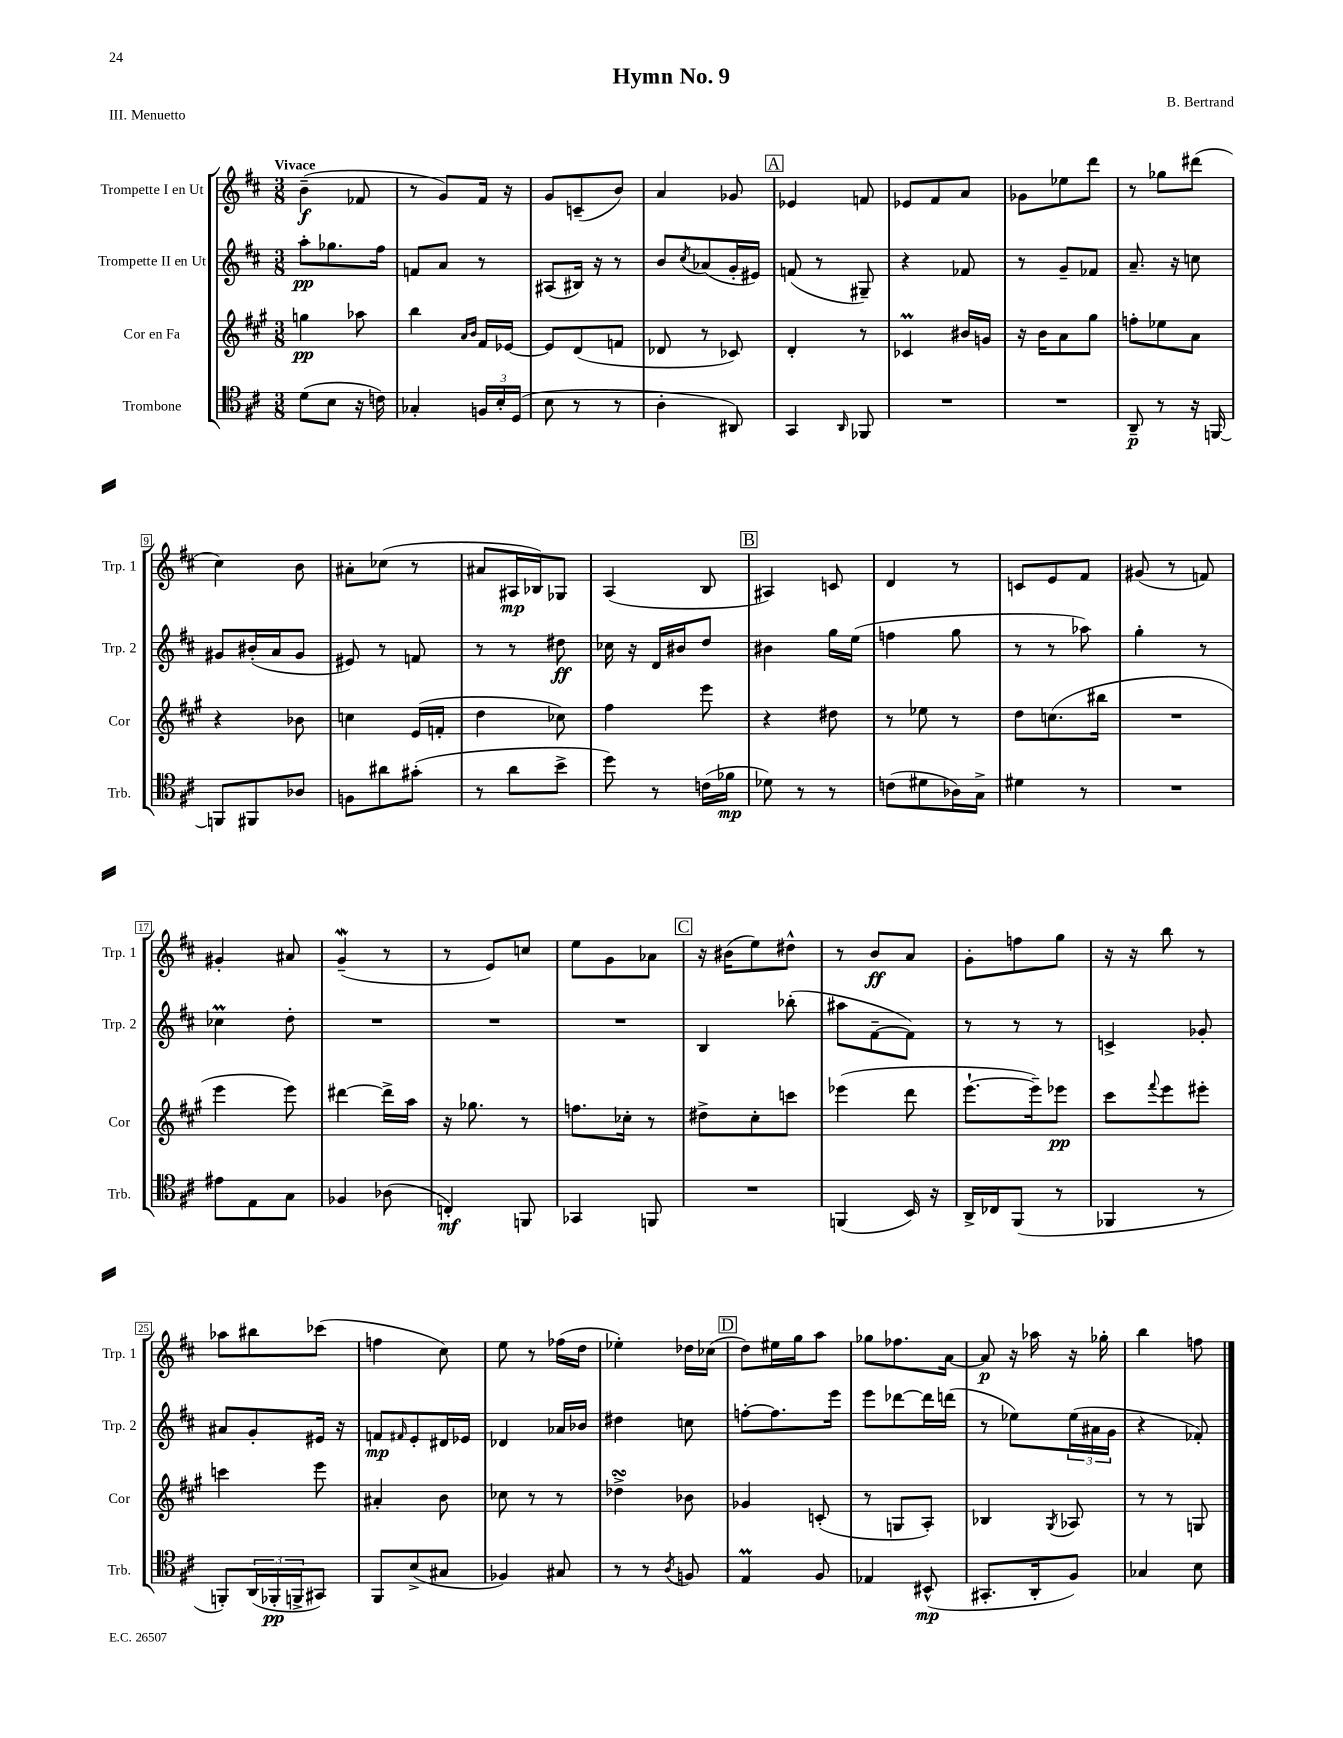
\header { title = "Hymn No. 9" composer = "B. Bertrand" piece = "III. Menuetto" }
<<
\new StaffGroup <<
\new Staff = "s0" \with { instrumentName = "Trompette I en Ut" shortInstrumentName = "Trp. 1" } {
    \clef treble \key d \major \numericTimeSignature \time 3/8 \tempo "Vivace"
    b'4--\f( fes'8 |
    r8 g'8) fis'16 r16 |
    g'8 c'8--( b'8) |
    a'4 ges'8 |
    \mark \markup { \box "A" } ees'4 f'8 |
    ees'8 fis'8 a'8 |
    ges'8 ees''8 d'''8 |
    r8 ges''8 dis'''8( |
    cis''4) b'8 |
    ais'8-. ces''8( r8 |
    ais'8 ais16\mp bes16) ges8 |
    a4( b8 |
    \mark \markup { \box "B" } ais4) c'8 |
    d'4 r8 |
    c'8 e'8 fis'8 |
    gis'8( r8 f'8) |
    gis'4-. ais'8 |
    g'4--\mordent( r8 |
    r8 e'8) c''8 |
    e''8 g'8 aes'8 |
    \mark \markup { \box "C" } r16 bis'16( e''8) dis''8-^ |
    r8 b'8\ff a'8 |
    g'8-. f''8 g''8 |
    r16 r16 b''8 r8 |
    aes''8 bis''8 ces'''8( |
    f''4 cis''8) |
    e''8 r8 fes''16( d''16 |
    ees''4-.) des''16 ces''16( |
    \mark \markup { \box "D" } d''8) eis''16 g''16 a''8 |
    ges''8 fes''8. a'16~ |
    a'8\p r16 aes''16 r16 ges''16-. |
    b''4 f''8 \bar "|." |
}
\new Staff = "s1" \with { instrumentName = "Trompette II en Ut" shortInstrumentName = "Trp. 2" } {
    \clef treble \key d \major \numericTimeSignature \time 3/8
    a''8-.\pp ges''8. fis''16 |
    f'8 a'8 r8 |
    ais8( bis16) r16 r8 |
    b'8 \acciaccatura { cis''8 } aes'8( g'16-. eis'16) |
    \mark \markup { \box "A" } f'8( r8 gis8--) |
    r4 fes'8 |
    r8 g'8-- fes'8 |
    a'8.-- r16 c''8 |
    gis'8 bis'16-.( a'16 gis'8 |
    eis'8) r8 f'8 |
    r8 r8 dis''8\ff |
    ces''16 r16 d'16 bis'16 d''8 |
    \mark \markup { \box "B" } bis'4 g''16 e''16( |
    f''4 g''8 |
    r8 r8 aes''8) |
    g''4-. r8 |
    ces''4\prall d''8-. |
    R4. |
    R4. |
    R4. |
    \mark \markup { \box "C" } b4 bes''8-.( |
    ais''8 fis'8~-- fis'8) |
    r8 r8 r8 |
    c'4-> ges'8-. |
    ais'8 g'8-. eis'16 r16 |
    f'8\mp \grace { fis'16 } e'8-. dis'16 ees'16 |
    des'4 aes'16 bes'16 |
    dis''4 c''8 |
    \mark \markup { \box "D" } f''8~-. f''8. e'''16 |
    e'''8 des'''8~ des'''16 d'''16( |
    r8 ees''8) \tuplet 3/2 { ees''16( ais'16 g'16 } |
    r4 fes'8-.) \bar "|." |
}
\new Staff = "s2" \with { instrumentName = "Cor en Fa" shortInstrumentName = "Cor" } {
    \clef treble \key a \major \numericTimeSignature \time 3/8
    g''4\pp aes''8 |
    b''4 \grace { a'16 b'16 } fis'16 ees'16~ |
    ees'8 d'8( f'8 |
    des'8 r8 ces'8) |
    \mark \markup { \box "A" } d'4-. r8 |
    ces'4\prall bis'16 g'16 |
    r16 b'16 a'8 gis''8 |
    f''8-. ees''8 a'8 |
    r4 bes'8 |
    c''4 e'16( f'16-. |
    d''4 ces''8) |
    fis''4 e'''8 |
    \mark \markup { \box "B" } r4 dis''8 |
    r8 ees''8 r8 |
    d''8 c''8.( bis''16 |
    R4. |
    e'''4 e'''8) |
    dis'''4~ dis'''16-> a''16 |
    r16 ges''8. r8 |
    f''8. ces''16-. r8 |
    \mark \markup { \box "C" } dis''8-> cis''8-. c'''8 |
    ees'''4( d'''8 |
    e'''8.~-! e'''16--) ees'''8\pp |
    cis'''8 \appoggiatura { fis'''8 } e'''8 eis'''8-. |
    c'''4 e'''8 |
    ais'4-. b'8 |
    ces''8 r8 r8 |
    des''4->\turn bes'8 |
    \mark \markup { \box "D" } ges'4 c'8-.( |
    r8 g8 a8-.) |
    bes4 \acciaccatura { gis8 } aes8 |
    r8 r8 g8 \bar "|." |
}
\new Staff = "s3" \with { instrumentName = "Trombone" shortInstrumentName = "Trb." } {
    \clef tenor \key d \major \numericTimeSignature \time 3/8
    d'8( b8 r16 c'16) |
    ges4-. \tuplet 3/2 { f16 b16-. d16( } |
    b8 r8 r8 |
    a4-. ais,8) |
    \mark \markup { \box "A" } g,4 \grace { a,16 } fes,8 |
    R4. |
    R4. |
    a,8--\p r8 r16 f,16~ |
    f,8 fis,8 aes8 |
    f8 ais'8 gis'8-.( |
    r8 a'8 b'8-> |
    d''8) r8 c'16( fes'16\mp |
    \mark \markup { \box "B" } des'8) r8 r8 |
    c'8( dis'8 aes16) g16-> |
    dis'4 r8 |
    R4. |
    eis'8 e8 g8 |
    fes4 aes8( |
    c4-.\mf) f,8 |
    ges,4 f,8 |
    \mark \markup { \box "C" } R4. |
    f,4( b,16) r16 |
    a,16-> ces16 fis,8( r8 |
    fes,4 r8 |
    f,8-.) \tuplet 3/2 { a,16( fes,16-.\pp f,16-> } gis,8) |
    fis,8 b8->( gis8 |
    fes4) gis8 |
    r8 r8 \acciaccatura { a8 } f8 |
    \mark \markup { \box "D" } e4\prall fis8 |
    ees4 bis,8-^\mp( |
    gis,8.-. a,16-. fis8) |
    ges4 b8 \bar "|." |
}
>>
>>
\layout { \context { \Score \override BarNumber.stencil = #(make-stencil-boxer 0.1 0.3 ly:text-interface::print) } }
